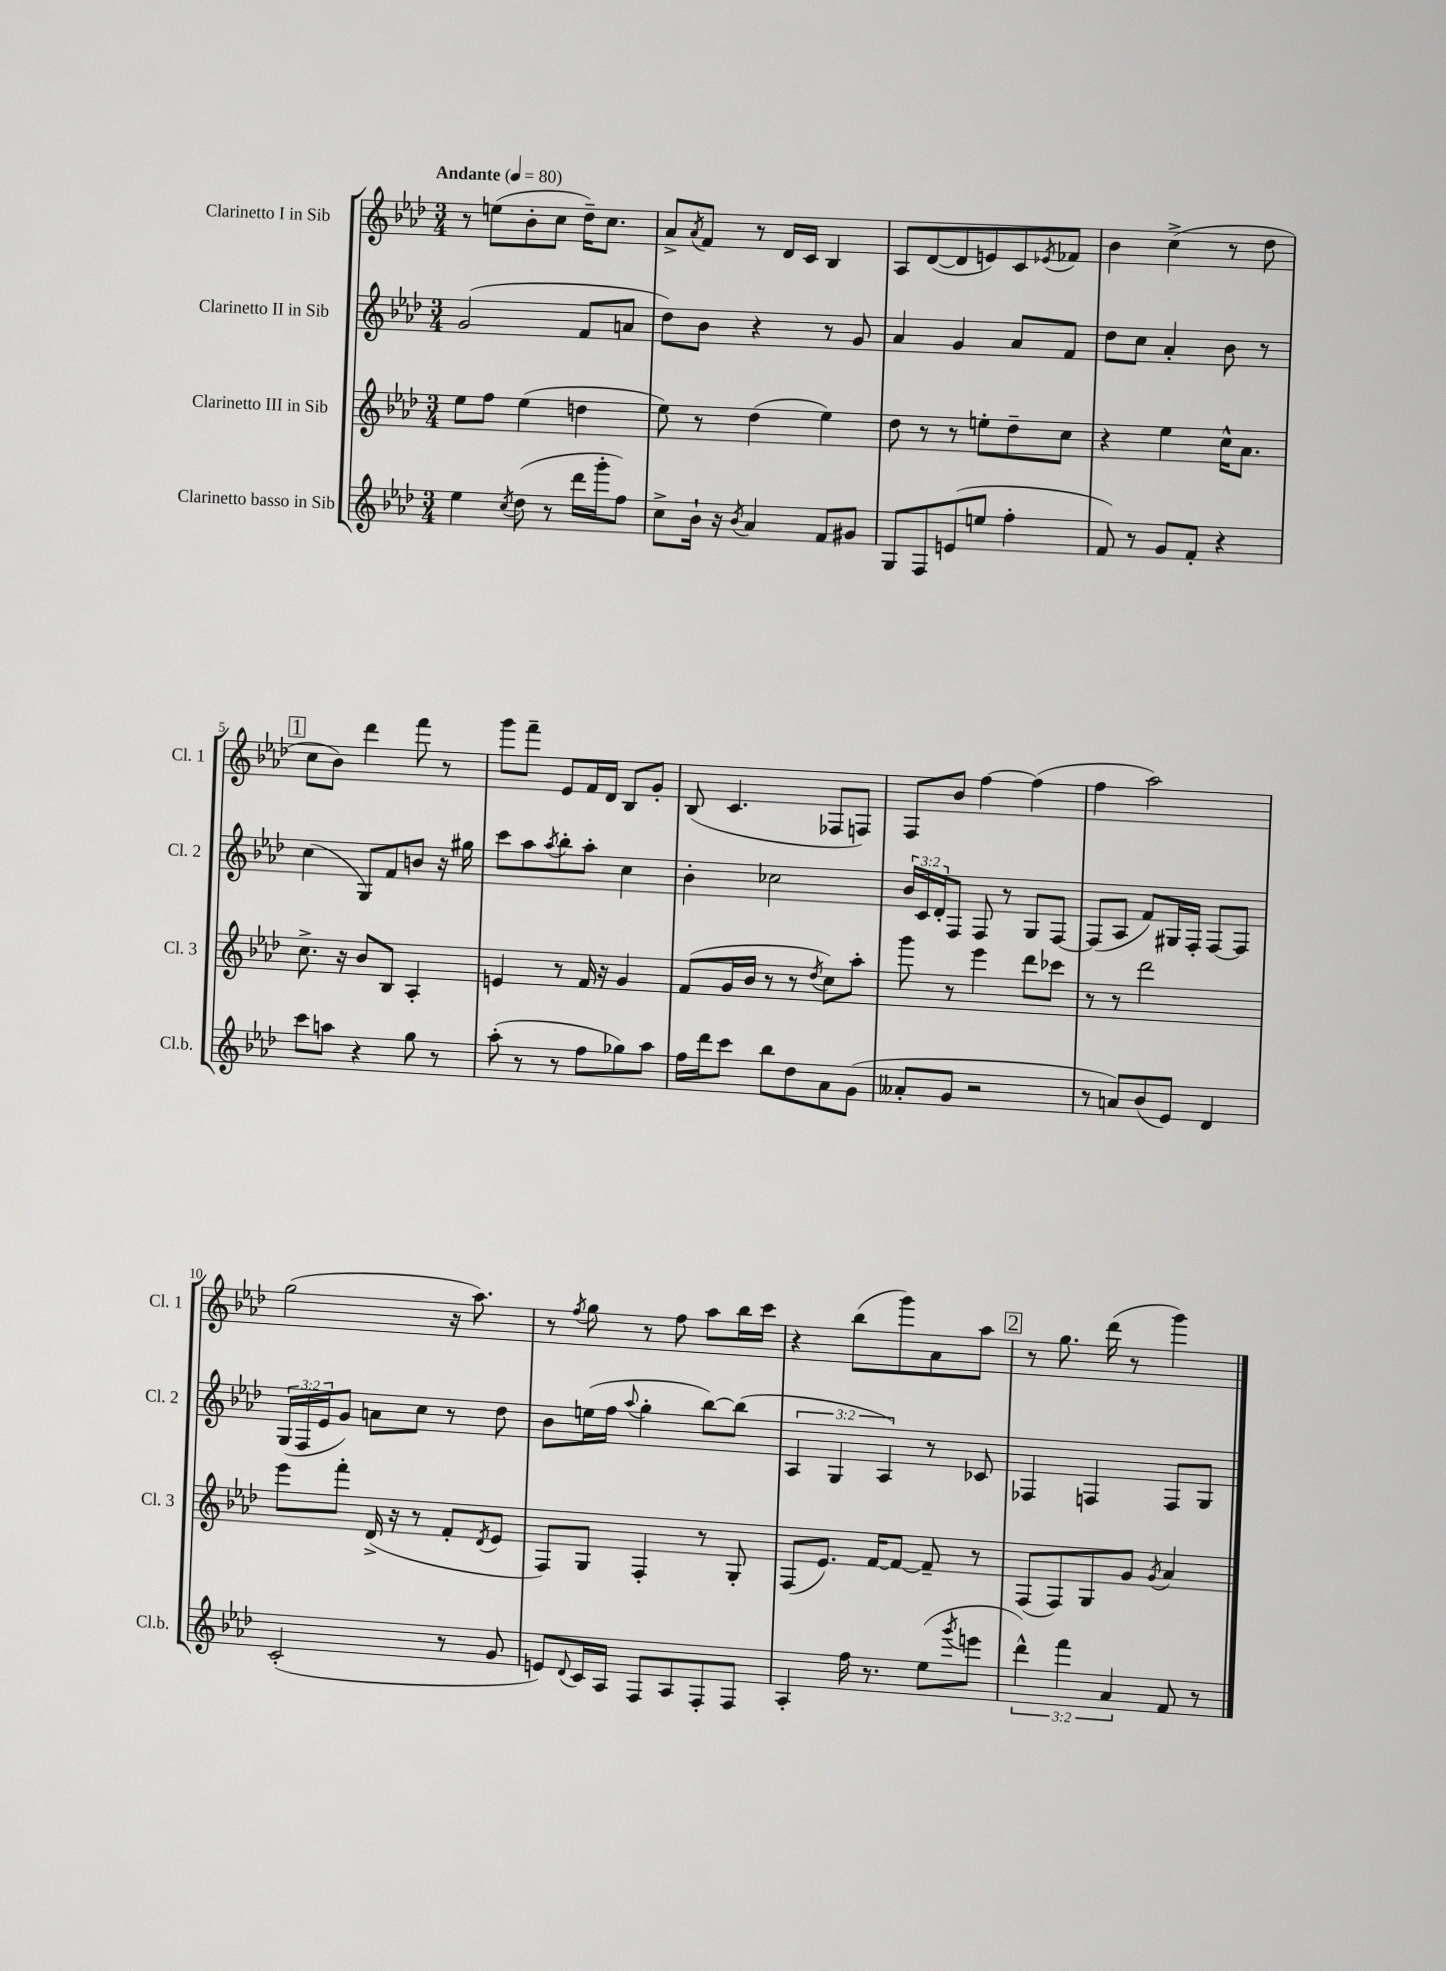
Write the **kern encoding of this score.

**kern	**kern	**kern	**kern
*part4	*part3	*part2	*part1
*staff4	*staff3	*staff2	*staff1
*I"Clarinetto basso in Sib	*I"Clarinetto III in Sib	*I"Clarinetto II in Sib	*I"Clarinetto I in Sib
*I'Cl.b.	*I'Cl. 3	*I'Cl. 2	*I'Cl. 1
*clefG2	*clefG2	*clefG2	*clefG2
*k[b-e-a-d-]	*k[b-e-a-d-]	*k[b-e-a-d-]	*k[b-e-a-d-]
*M3/4	*M3/4	*M3/4	*M3/4
*MM80	*MM80	*MM80	*MM80
=1	=1	=1	=1
!	!	!	!LO:TX:a:B:t=Andante
4ee-\	8ee-\L	(2g/	8r
.	8ff\J	.	(8een\L
8qcc/	.	.	.
(8dd-\	(4ee-\	.	8b-'\
8r	.	.	8cc\J
16ddd-\LL	4ddn\	8f/L	16dd-~\KL)
16ggg'\J	.	.	8.cc\J
8ff\J)	.	8an/J	.
=2	=2	=2	=2
8cc^\L	8ee-\)	8dd-\L)	8a-^/L
.	.	.	8qa-/
16b-`\Jk	8r	8b-\J	8f/J
16r	.	.	.
8qb-/	.	.	.
4a-/	(4dd-\	4r	8r
.	.	.	16d-/LL
.	.	.	16c/JJ
8f/L	4ee-\)	8r	4B-/
8g#X/J	.	8g/	.
=3	=3	=3	=3
8G/L	8dd-\	4a-/	8A-/L
8F/	8r	.	([8d-/
(8en/	8r	4g/	8d-/]
8een/J	8een'\L	.	8en/)
4ff'\	8dd-~\	8a-/L	8c/
.	.	.	8qe-X/
.	8cc\J	8f/J	8f-X/J
=4	=4	=4	=4
8f/)	4r	8dd-\L	4b-\
8r	.	8cc\J	.
8g/L	4ee-\	4a-'/	(4cc^\
8f'/J	.	.	.
4r	16cc^^\KL	8b-\	8r
.	8.a-\J	.	.
.	.	8r	8dd-\
!!LO:LB:g=z
!!LO:REH:place=s1:t=1
=5	=5	=5	=5
8ccc\L	8.cc^\	(4cc\	8cc\L
8aan\J	.	.	8b-\J)
.	16r	.	.
4r	8b-/L	8G/L)	4ddd-\
.	8B-/J	8f/	.
8gg\	4A-'/	8bn/J	8fff\
8r	.	16r	8r
.	.	16gg#X\	.
=6	=6	=6	=6
(8aa-'\	4en/	8ccc\L	8ggg\L
8r	.	8aa-\	8fff~\J
.	.	8qaa-/	.
8r	8r	8bb-'\	8e-/L
8ff\L	16f/	8aa-'\J	16f/L
.	16r	.	16d-/JJ
8gg-X\)	4g/	4cc\	8B-/L
8aa-\J	.	.	8g'/J
=7	=7	=7	=7
16ff\LL	(8f/L	4b-'\	(8B-/
16ddd-\J	.	.	.
8ccc\J	16g/L	.	4.c/
.	16b-/JJ	.	.
8bb-\L	8r	2cc-X\	.
8dd-\	8r	.	.
.	8qdd-/	.	.
8a-\	8cc\L)	.	8F-X/L
(8g\J	8aa-'\J	.	8Fn/J)
=8	=8	=8	=8
8a--X'/L	8ggg\	24b-/LL	8F/L
.	.	24c/	.
.	.	24d-'/J	.
8g/J	8r	8F/J	8b-/J
2r	4eee-\	8F/	[4ff\
.	.	8r	.
.	8ddd-\L	8G/L	(4ff\]
.	8ccc-X\J	[8F/J	.
=9	=9	=9	=9
8r	8r	(8F/L]	4ff\
8an/L)	8r	8A-/J	.
(8b-/	2ddd-\	8f/L)	2aa-\)
8e-/J)	.	16G#X/L	.
.	.	16F'/JJ	.
4d-/	.	[8F/L	.
.	.	8F/J]	.
!!LO:LB:g=z
=10	=10	=10	=10
(2c'/	8eee-\L	(24G/LL	(2gg\
.	.	24F/	.
.	.	24e-/J	.
.	8fff'\J	8g/J)	.
.	(16d-^/	8an\L	.
.	16r	.	.
.	8r	8cc\J	.
8r	8f'/L	8r	16r
.	.	.	8.aa-\)
.	8qd-/	.	.
8g/	8e-/J	8dd-\	.
=11	=11	=11	=11
8en/L)	8F/L)	8b-\L	8r
8qqd-/	.	.	8qff/
16c/L	8G/J	(16een\L	8gg\
16A-/JJ	.	16ff\JJ	.
.	.	8qqaa-/	.
8F/L	4F'/	4gg'\	8r
8A-/	.	.	8ff\
8F'/	8r	[8bb-\L)	8aa-\L
8F/J	8G'/	(8bb-\J]	16bb-\L
.	.	.	16ccc\JJ
=12	=12	=12	=12
4A-'/	(8F/L	6A-/	4r
.	8.e-/J)	.	.
.	.	6G/	.
16ff\	.	.	(8bb-\L
8.r	[16f/KL	.	.
.	.	6A-/)	.
.	8f/J_	.	8ggg\)
(8ee-\L	8f~/]	8r	8a-\
8qggg/	.	.	.
8eeen\J	8r	8c-X/	8aa-\J
!!LO:REH:place=s1:t=2
=13	=13	=13	=13
6ddd-^^\)	(8F/L	4F-X/	8r
.	8F/)	.	8.gg\
6fff\	.	.	.
.	8G/	4Fn/	.
.	.	.	(16ddd-\
6a-/	.	.	.
.	8g/J	.	8r
.	8qg/	.	.
8f/	4a-/	8F/L	4ggg\)
8r	.	8G/J	.
==	==	==	==
*-	*-	*-	*-
